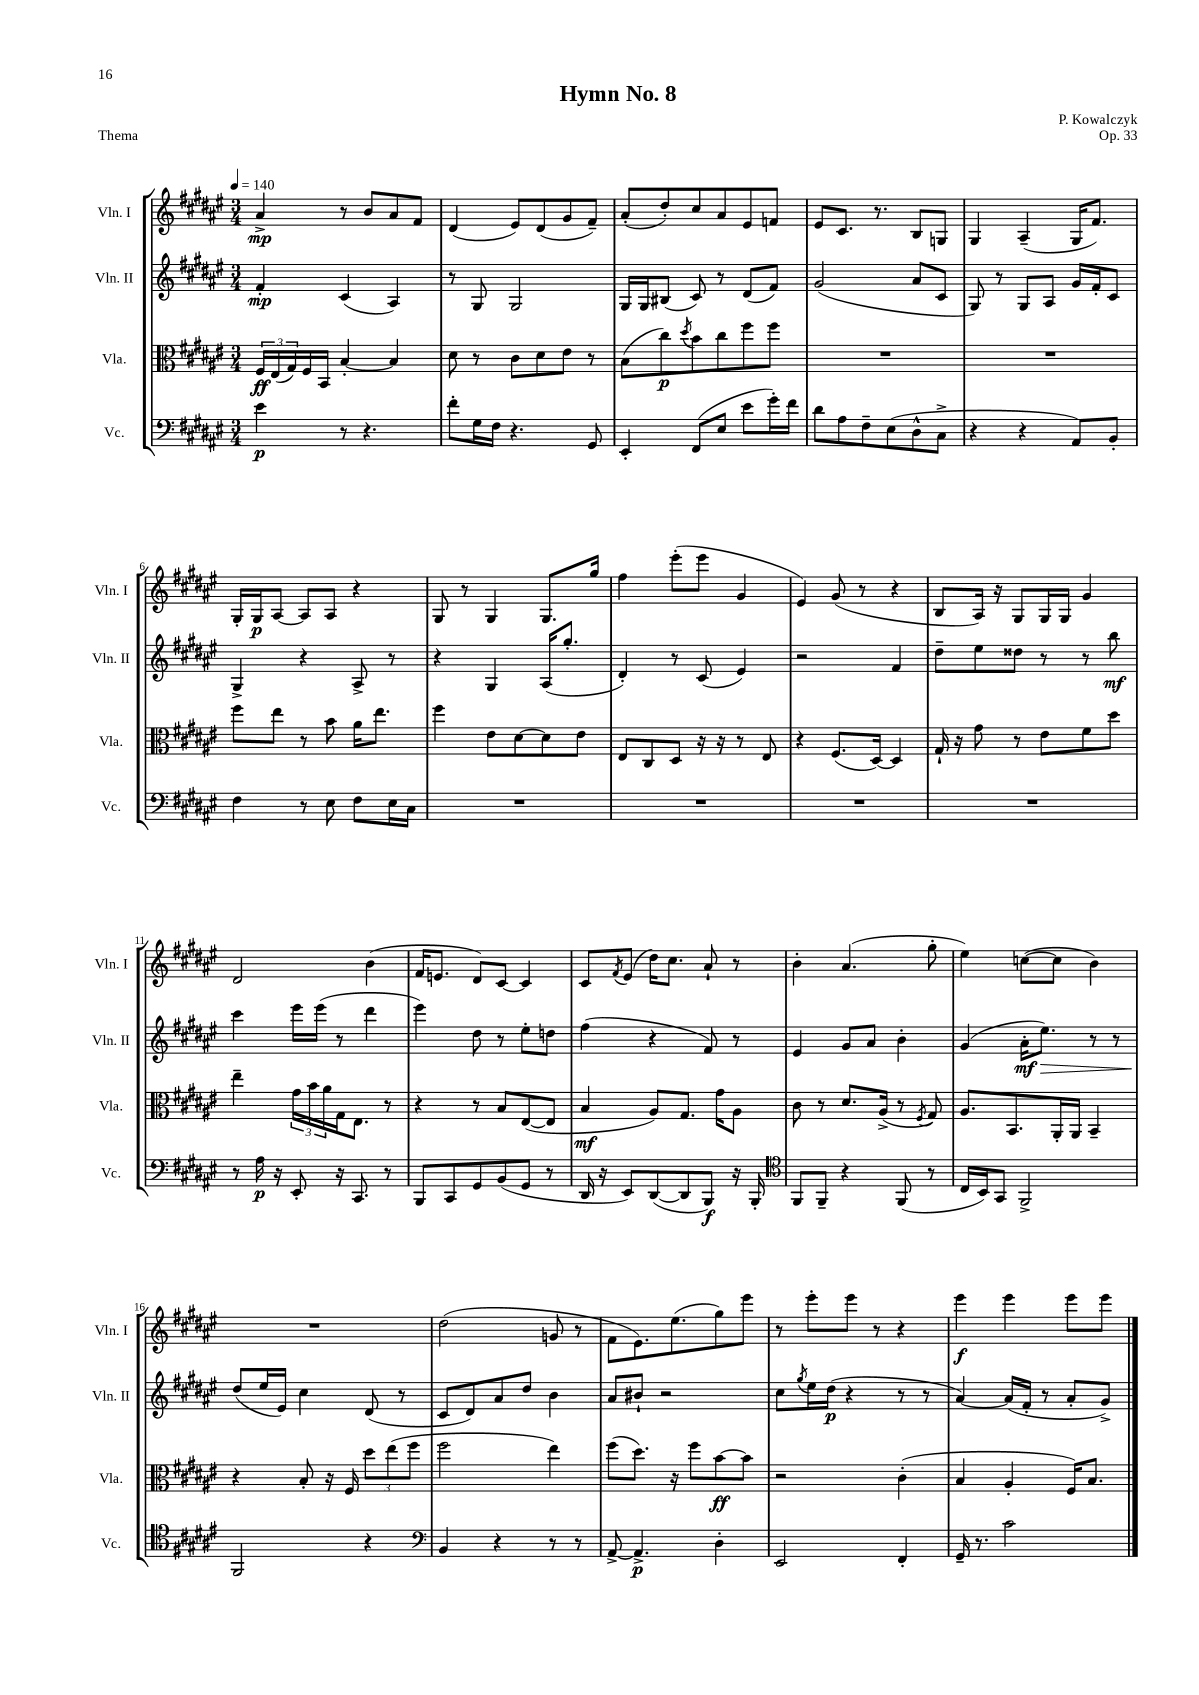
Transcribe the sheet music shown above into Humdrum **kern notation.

**kern	**kern	**kern	**kern
*staff4	*staff3	*staff2	*staff1
*clefF4	*clefC3	*clefG2	*clefG2
*k[f#c#g#d#a#e#]	*k[f#c#g#d#a#e#]	*k[f#c#g#d#a#e#]	*k[f#c#g#d#a#e#]
*M3/4	*M3/4	*M3/4	*M3/4
*MM140	*MM140	*MM140	*MM140
4e#	24F#	4f#'	4a#^
.	(24E#	.	.
.	24G#)	.	.
.	16F#	.	.
.	16BB	.	.
8r	[4B'	(4c#	8r
4.r	.	.	8b
.	4B]	4A#)	8a#
.	.	.	8f#
=	=	=	=
8f#'	8d#	8r	(4d#
16G#	8r	8G#	.
16F#	.	.	.
4.r	8c#	2G#	8e#)
.	8d#	.	(8d#
.	8e#	.	8g#
8GG#	8r	.	8f#~)
=	=	=	=
4EE#'	(8B	16G#	(8a#'
.	.	16G#	.
.	8cc#)	(8B#	8dd#')
.	8qdd#	.	.
(8FF#	8b	8c#)	8cc#
8E#	8cc#	8r	8a#
8e#	8ff#	(8d#	8e#
16g#')	8ff#	8f#)	8f
16f#	.	.	.
=	=	=	=
8d#	2.r	(2g#	8e#
8A#	.	.	8.c#
8F#~	.	.	.
.	.	.	8.r
(8E#	.	.	.
8D#^^	.	8a#	8B
8C#^	.	8c#	8G
=	=	=	=
4r	2.r	8G#)	4G#
.	.	8r	.
4r	.	8G#	(4A#~
.	.	8A#	.
8AA#)	.	16g#	16G#
.	.	16f#'	8.f#)
8BB'	.	8c#	.
=	=	=	=
4F#	8ff#	4G#^	16G#'
.	.	.	16G#
.	8ee#	.	[8A#
8r	8r	4r	8A#]
8E#	8b	.	8A#
8F#	16a#	8A#^	4r
.	8.ee#	.	.
16E#	.	8r	.
16C#	.	.	.
=	=	=	=
2.r	4ff#	4r	8G#
.	.	.	8r
.	8e#	4G#	4G#
.	[8d#	.	.
.	8d#]	(16A#	8.G#
.	.	8.gg#'	.
.	8e#	.	.
.	.	.	16gg#
=	=	=	=
2.r	8E#	4d#')	4ff#
.	8C#	.	.
.	8D#	8r	(8eee#'
.	16r	(8c#	8eee#
.	16r	.	.
.	8r	4e#)	4g#
.	8E#	.	.
=	=	=	=
2.r	4r	2r	4e#)
.	(8.F#	.	(8g#
.	.	.	8r
.	[16D#)	.	.
.	4D#]	4f#	4r
=	=	=	=
2.r	16G#`	8dd#~	8B
.	16r	.	.
.	8g#	8ee#	16A#)
.	.	.	16r
.	8r	8dd##	8G#
.	8e#	8r	16G#
.	.	.	16G#
.	8f#	8r	4g#
.	8dd#	8bb	.
=	=	=	=
8r	4ee#~	4ccc#	2d#
16A#	.	.	.
16r	.	.	.
8EE#'	24g#	16eee#	.
.	24b	.	.
.	.	(16eee#	.
.	24a#	.	.
16r	16G#	8r	.
8.CC#	8.E#	.	.
.	.	4ddd#	(4b
8r	8r	.	.
=	=	=	=
8BBB	4r	4eee#)	16f#
.	.	.	8.e
8CC#	.	.	.
8GG#	8r	8dd#	8d#)
(8BB	8B	8r	[8c#
8GG#	([8E#	8ee#'	4c#]
8r	8E#]	8dd	.
=	=	=	=
16DD#	4B	(4ff#	8c#
16r	.	.	.
.	.	.	8qf#
8EE#)	.	.	(8e#
([8DD#	8A#)	4r	16dd#)
.	.	.	8.cc#
8DD#]	8.G#	.	.
8BBB)	.	8f#)	8a#`
.	16g#	.	.
16r	8A#	8r	8r
16BBB'	.	.	.
=	=	=	=
*clefC4	*	*	*
8FF#	8c#	4e#	4b'
8FF#~	8r	.	.
4r	8.d#	8g#	(4.a#
.	.	8a#	.
.	(16A#^	.	.
(8FF#	8r	4b'	.
.	8qF#	.	.
8r	8G#)	.	8gg#'
=	=	=	=
16C#	8.A#	(4g#	4ee#)
16BB)	.	.	.
8GG#	.	.	.
.	8.BB	.	.
2FF#^	.	16a#'	([8cc
.	.	8.ee#)	.
.	16AA#'	.	8cc]
.	16AA#	.	.
.	4BB~	8r	4b)
.	.	8r	.
=	=	=	=
2FF#	4r	(8dd#	2.r
.	.	16ee#	.
.	.	16e#)	.
.	8B'	4cc#	.
.	16r	.	.
.	16F#	.	.
4r	12dd#	(8d#	.
.	(12ee#	.	.
.	.	8r	.
.	12ff#	.	.
=	=	=	=
*clefF4	*	*	*
4BB	2ff#	8c#	(2dd#
.	.	8d#)	.
4r	.	8a#	.
.	.	8dd#	.
8r	4ee#)	4b	8g
8r	.	.	8r
=	=	=	=
[8AA#^	(8ff#	8a#	8f#
4.AA#^]	8.dd#)	8b#`	8.e#)
.	.	2r	.
.	16r	.	(8.ee#
.	8ff#	.	.
4D#'	[8b	.	8gg#)
.	8b]	.	8eee#
=	=	=	=
2EE#	2r	8cc#	8r
.	.	8qgg#	.
.	.	16ee#	8eee#'
.	.	(16dd#	.
.	.	4r	8eee#
.	.	.	8r
4FF#'	(4c#'	8r	4r
.	.	8r	.
=	=	=	=
16GG#~	4B	[4a#)	4eee#
8.r	.	.	.
2c#	4A#'	(16a#]	4eee#
.	.	16f#'	.
.	.	8r	.
.	16F#)	8a#'	8eee#
.	8.B	.	.
.	.	8g#^)	8eee#
==	==	==	==
*-	*-	*-	*-
